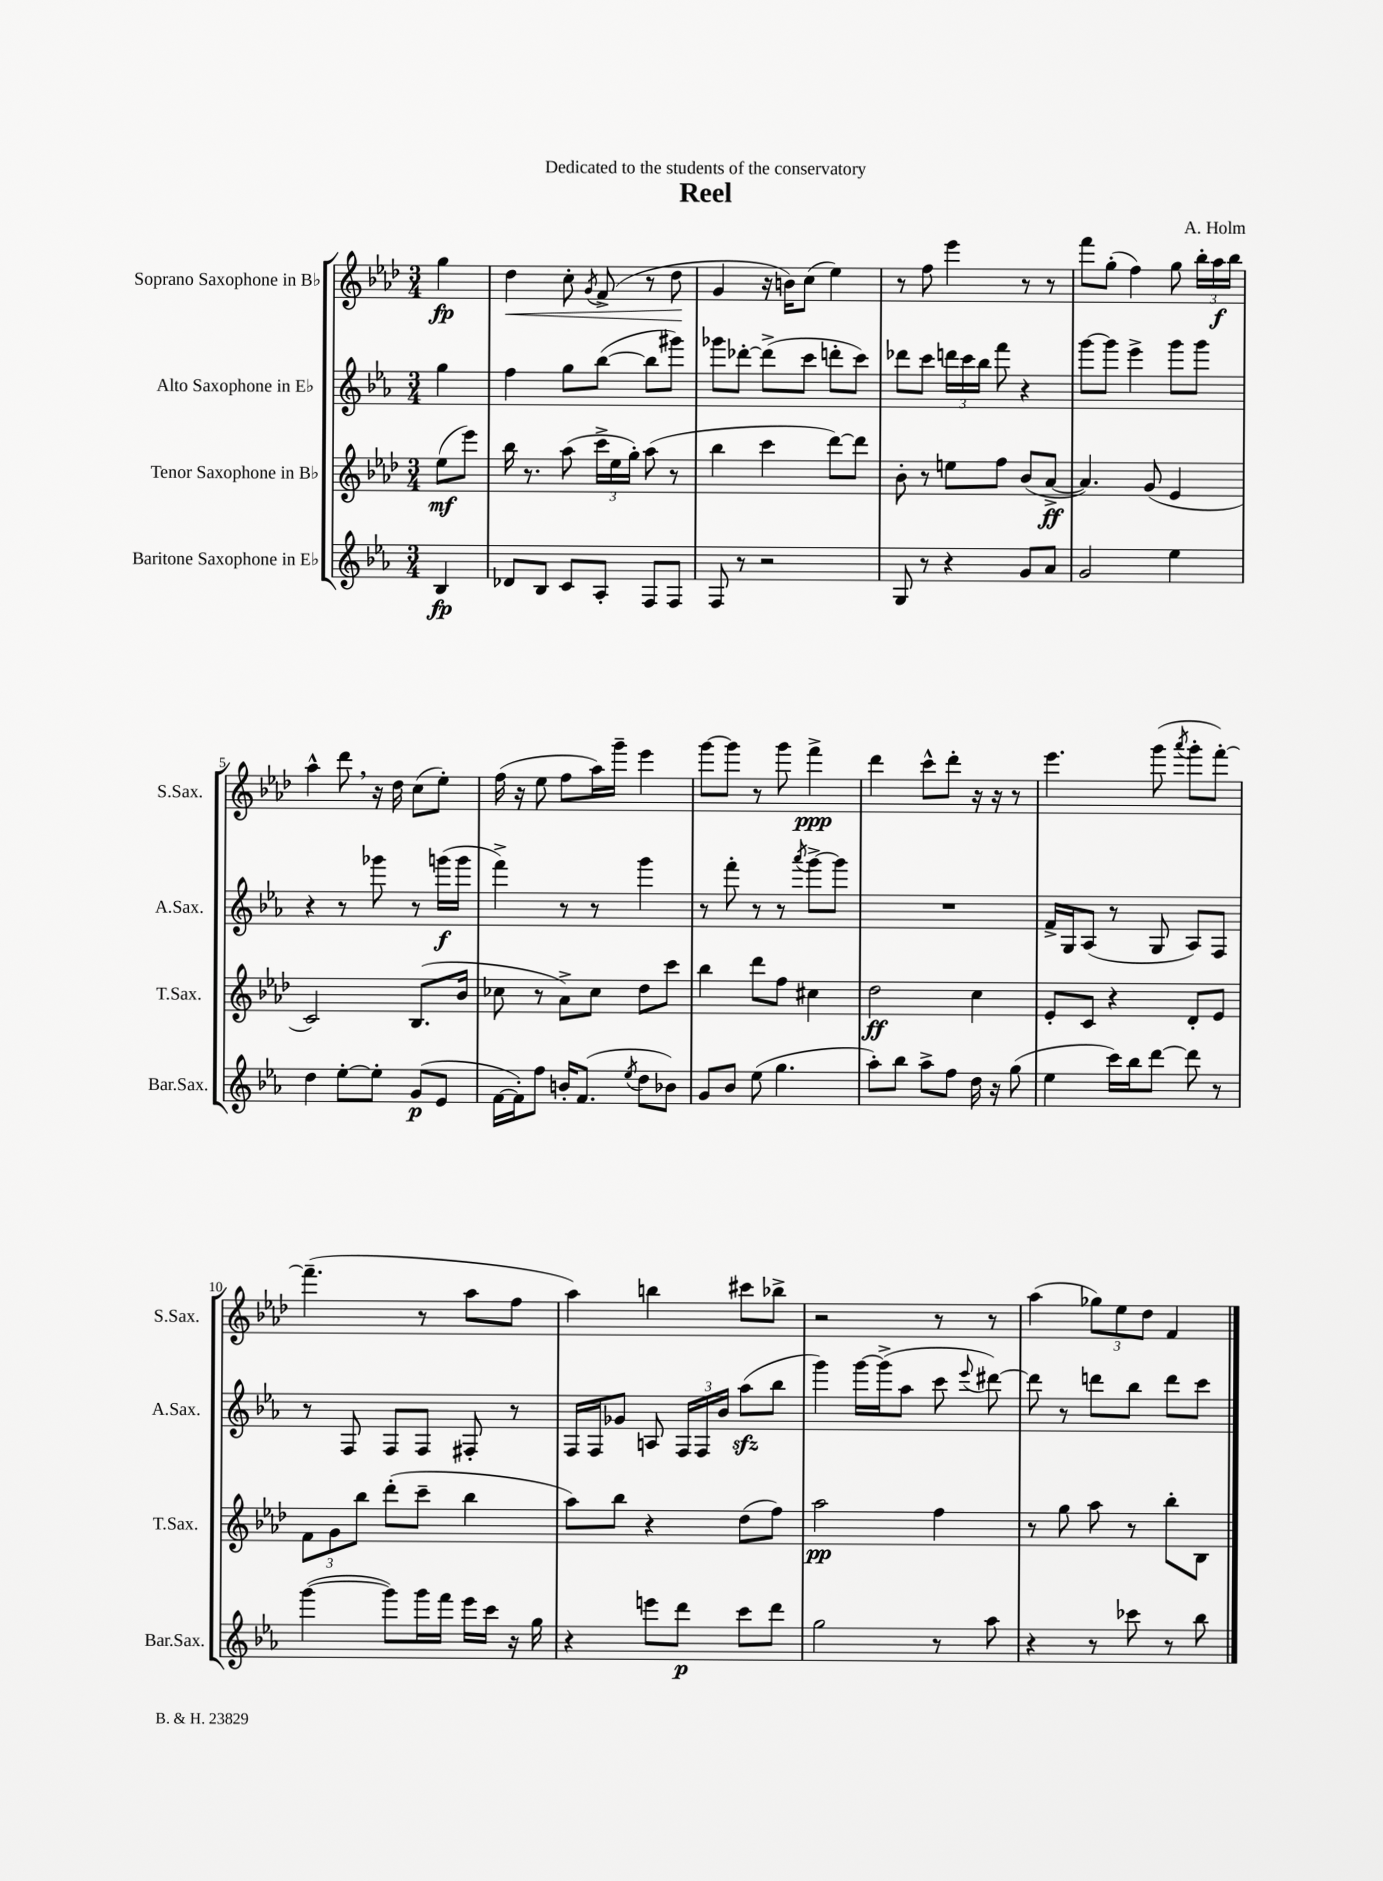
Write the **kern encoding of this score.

**kern	**kern	**kern	**kern
*staff4	*staff3	*staff2	*staff1
*clefG2	*clefG2	*clefG2	*clefG2
*k[b-e-a-]	*k[b-e-a-d-]	*k[b-e-a-]	*k[b-e-a-d-]
*M3/4	*M3/4	*M3/4	*M3/4
4B-/	(8ee-\L	4gg\	4gg\
.	8eee-\J)	.	.
=	=	=	=
8d-/L	16bb-\	4ff\	4dd-\
.	8.r	.	.
8B-/J	.	.	.
8c/L	(8aa-\	8gg\L	8cc'\
.	.	.	8qg/
8A-'/J	24ccc^\LL	([8bb-\J	(8f^/
.	24ee-\	.	.
.	24gg'\JJ)	.	.
8F/L	(8aa-\	8bb-\]L	8r
8F/J	8r	8ggg#\J)	8dd-\
=	=	=	=
8F/	4bb-\	8ggg-\L	4g/
8r	.	[8ddd-'\J	.
2r	4ccc\	(8ddd-^\]L	16r
.	.	.	16b\LK)
.	.	8ccc\J	(8cc\J
.	[8ddd-\L)	8ddd'\L	4ee-\)
.	8ddd-\]J	8ccc\J)	.
=	=	=	=
8G/	8b-'\	8ddd-\L	8r
8r	8r	8ccc\J	8ff\
4r	8ee\L	24ddd\LL	4eee-\
.	.	24ccc\	.
.	.	24bb-\JJ	.
.	8ff\J	8fff\	.
8g/L	(8b-/L	4r	8r
8a-/J	[8a-^/J	.	8r
=	=	=	=
2g/	4.a-/])	[8ggg\L	8fff\L
.	.	8ggg\]J	(8gg'\J
.	.	4eee-^\	4ff\)
.	(8g/	.	.
4ee-\	4e-/	8ggg\L	8gg\
.	.	8ggg\J	24bb-'\LL
.	.	.	24aa-\
.	.	.	24bb-\JJ
=	=	=	=
4dd\	2c/)	4r	4aa-^^\
[8ee-'\L	.	8r	8ddd-\
8ee-'\]J	.	8ggg-\	16r
.	.	.	16dd-\
(8g/L	(8.B-/L	8r	(8cc\L
8e-/J	.	(16ggg\LL	8ee-'\J)
.	16b-/Jk	16ggg\JJ	.
=	=	=	=
[16f\LL	8cc-\	4fff^\)	(16ff\
16f'\]J)	.	.	16r
8ff\J	8r	.	8ee-\
16b'/LK	8a-^\L)	8r	8ff\L
(8.f/J	.	.	.
.	8cc-\J	8r	16aa-\L)
.	.	.	16ggg~\JJ
8qee-/	.	.	.
8dd\L	8dd-\L	4ggg\	4eee-\
8b-\J)	8ccc\J	.	.
=	=	=	=
8g/L	4bb-\	8r	[8ggg\L
8b-/J	.	8fff'\	8ggg\]J
(8ee-\	8ddd-\L	8r	8r
4.gg\	8ff\J	8r	8ggg\
.	.	8qaaa-/	.
.	4cc#\	[8ggg^\L	4fff^\
.	.	8ggg\]J	.
=	=	=	=
8aa-'\L)	2dd-\	2.r	4ddd-\
8bb-\J	.	.	.
8aa-^\L	.	.	8ccc^^\L
8ff\J	.	.	8ddd-'\J
16dd\	4cc\	.	16r
16r	.	.	16r
(8gg\	.	.	8r
=	=	=	=
4ee-\	8e-'/L	16f^/LL	4.eee-\
.	.	16G/J	.
.	8c/J	(8A-/J	.
16ccc\LL)	4r	8r	.
16bb-\J	.	.	.
[8ddd\J	.	8G/	(8ggg\
.	.	.	8qaaa-/
8ddd\]	8d-'/L	8A-/L)	8ggg'\L
8r	8e-/J	8F/J	[8fff'\J)
=	=	=	=
([4ggg\	12f\L	8r	(4.fff~\]
.	12g\	.	.
.	.	8F/	.
.	12bb-\J	.	.
8ggg\]L)	(8ddd-'\L	8F/L	.
16ggg\L	8ccc~\J	8F/J	8r
16fff\JJ	.	.	.
16eee-\LL	4bb-\	8F#'/	8aa-\L
16ccc\JJ	.	.	.
16r	.	8r	8ff\J
16gg\	.	.	.
=	=	=	=
4r	8aa-\L)	16F/LL	4aa-\)
.	.	16F/J	.
.	8bb-\J	8g-/J	.
8eee\L	4r	8A/	4bb\
8ddd\J	.	24F/LL	.
.	.	24F/	.
.	.	24b-/JJ	.
8ccc\L	(8dd-\L	(8aa-\L	8ccc#\L
8ddd\J	8ff\J)	8bb-\J	8bb-^\J
=	=	=	=
2gg\	2aa-\	4ggg\)	2r
.	.	[16ggg\LL	.
.	.	(16ggg^\]J	.
.	.	8aa-\J	.
8r	4ff\	8ccc\	8r
.	.	8qqeee-/	.
8aa-\	.	[8ddd#\)	8r
=	=	=	=
4r	8r	8ddd#\]	(4aa-\
.	8gg\	8r	.
8r	8aa-\	8ddd\L	12gg-\L)
.	.	.	12ee-\
8ccc-\	8r	8bb-\J	.
.	.	.	12dd-\J
8r	8bb-'\L	8ddd\L	4f/
8bb-\	8B-\J	8ccc\J	.
==	==	==	==
*-	*-	*-	*-
